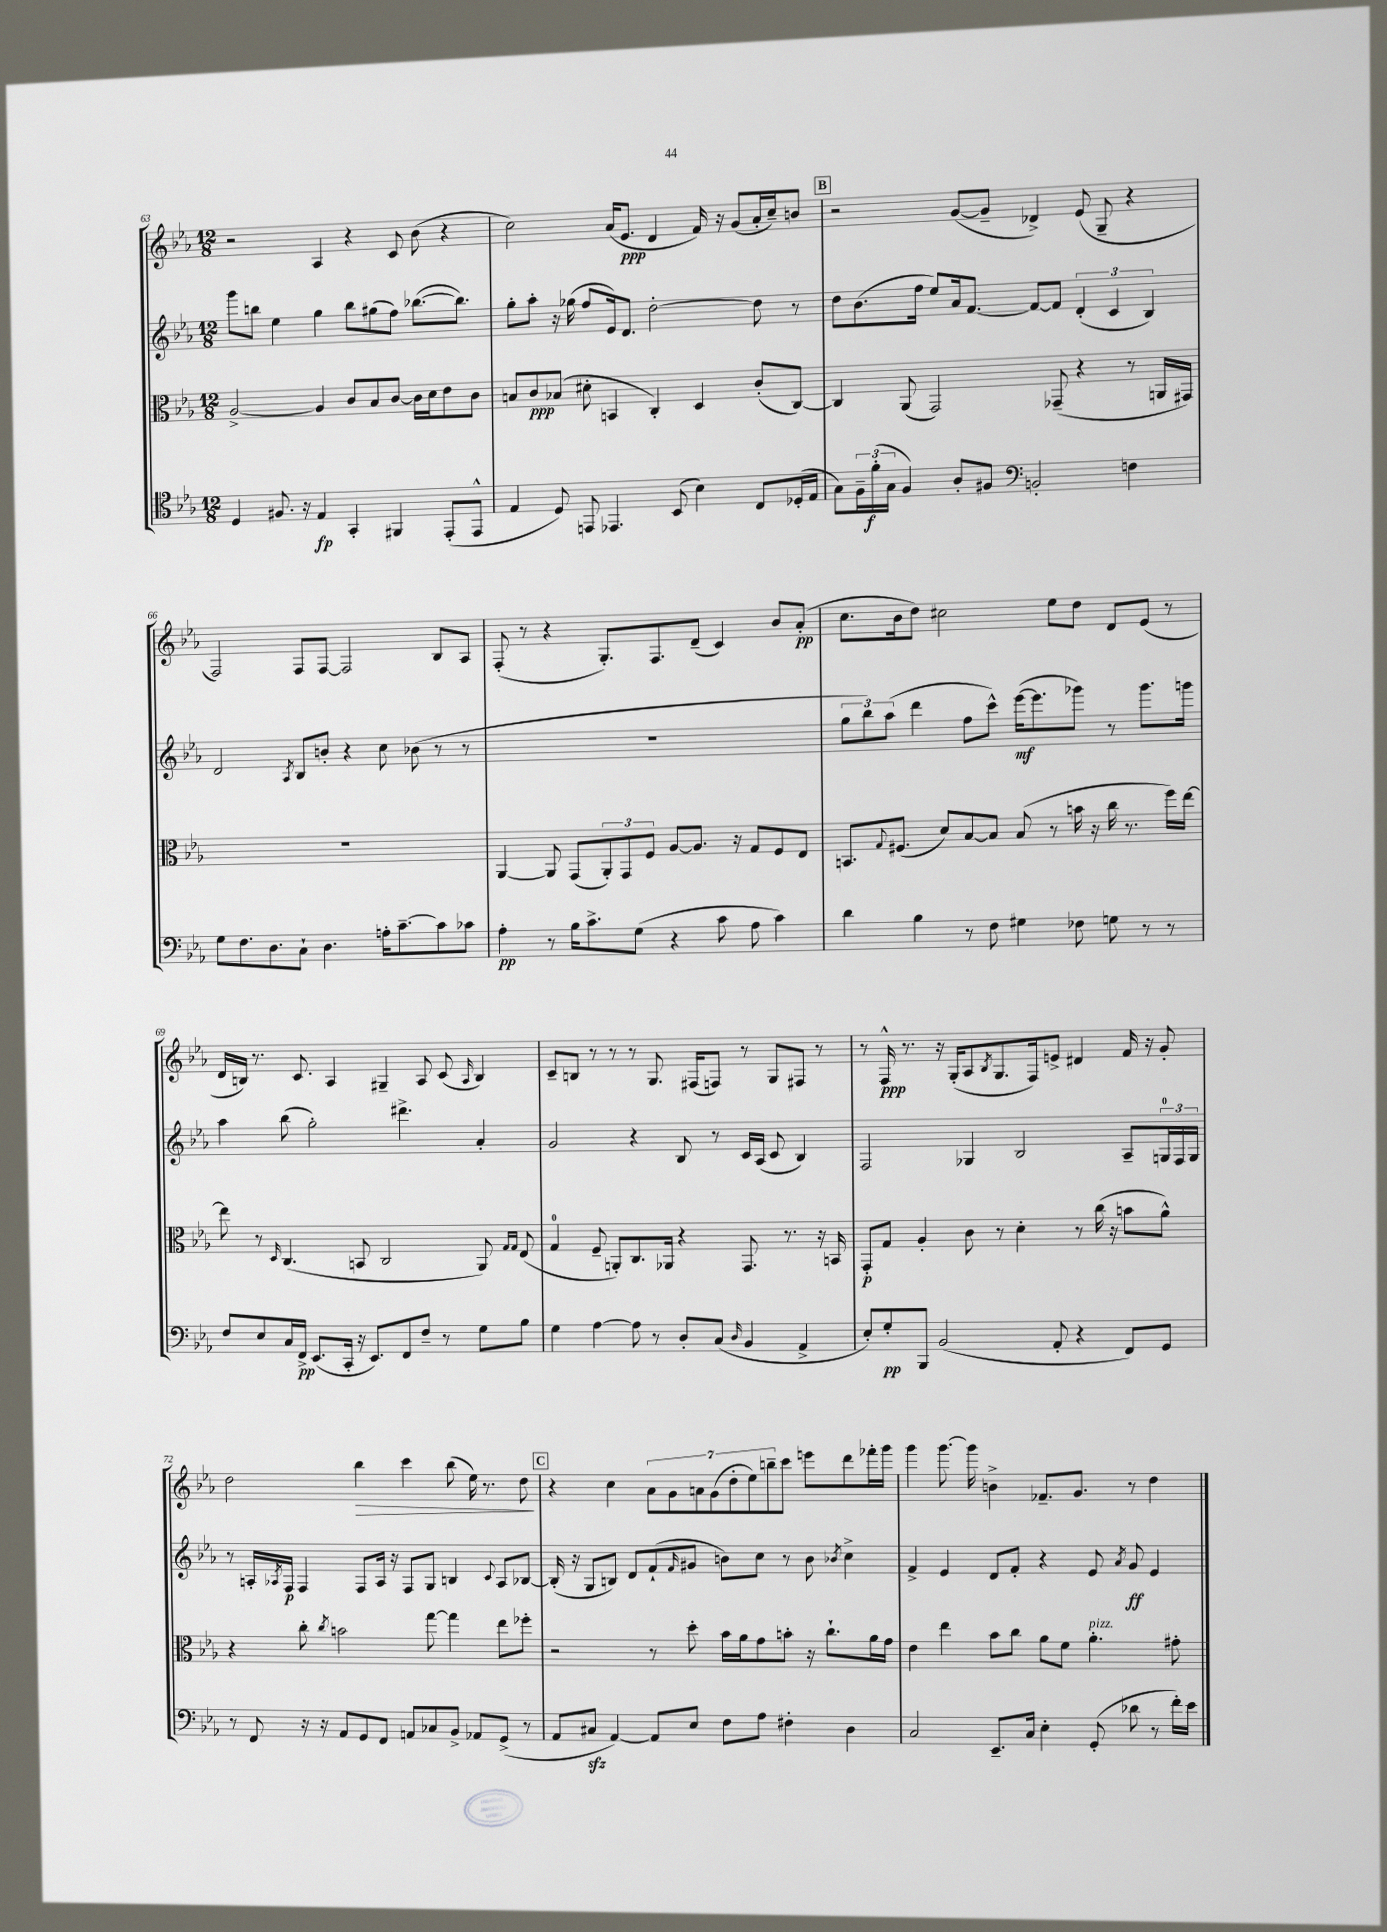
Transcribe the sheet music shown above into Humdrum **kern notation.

**kern	**kern	**kern	**kern
*staff4	*staff3	*staff2	*staff1
*clefC4	*clefC3	*clefG2	*clefG2
*k[b-e-a-]	*k[b-e-a-]	*k[b-e-a-]	*k[b-e-a-]
*M12/8	*M12/8	*M12/8	*M12/8
4D/	[2A-^/	8ggg\L	2r
.	.	8bb\J	.
8.F#/	.	4ee-\	.
16r	.	.	.
4E-/	4A-/]	4gg\	4A-/
4GG'/	8c/L	8bb\L	4r
.	8B-/	(8gg#\	.
4FF#/	[8c/J	8ff\J)	8c/
.	16c\]LL	([8.bb-\L	(8b-\
.	16d\J	.	.
(8EE-'/L	8e-\	.	4r
.	.	8.bb-\]J)	.
8EE-^^/J	8c\J	.	.
=	=	=	=
4E-/	8B/L	8gg'\L	2cc\)
.	8c/	8aa-'\J	.
8D/)	(8B-/J	16r	.
.	.	(16gg-\	.
8EE/	8d#'\	8ff/L	.
4.EE-/	4BB/	16e-/k)	(16a-/LK
.	.	8.d/J	8.e-/J
.	4C'/)	[2dd'\	4d/
(8BB-/	.	.	.
4B-\)	4D/	.	16f/)
.	.	.	16r
.	.	.	(8g/L
8C/L	(8c'/L	8dd\]	16a-'/L
.	.	.	16cc~/J)
(16D-'/L	[8C/J)	8r	8b/J
16E-/JJ	.	.	.
=	=	=	=
8G\L)	4C/]	8dd\L	2r
24F~\L	.	(8.b-\	.
(24f'\	.	.	.
24G\JJ	.	.	.
4F/)	(8AA-/	.	.
.	.	16ff\Jk	.
.	2GG/)	8ee-/L)	.
8A-'/L	.	16a-/k	([8g/L
.	.	[8.f/J	.
8F#/J	.	.	8g~/]J
*clefF4	*	*	*
2BB'/	.	8f/_L	4d-^/)
.	(8GG-~/	8f/]J	.
.	4r	(6d'/	(8e-/
.	.	.	8G~/
.	.	6c/	.
4F\	8r	.	4r
.	.	6B-/)	.
.	16AA/LL	.	.
.	16GG#/JJ)	.	.
=	=	=	=
8G\L	1.r	2d/	2F/)
8.F\	.	.	.
8.D\	.	.	.
.	.	8qA-/	.
8C`\J	.	8B-/L	8F/L
4.D\	.	8b'/J	[8F/J
.	.	4r	2F/]
16A'\LK	.	8cc\	.
[8.c~\	.	.	.
.	.	(8b-\	.
8c\]	.	8r	8B-/L
8c-\J	.	8r	8A-/J
=	=	=	=
4A-'\	[4AA-/	1.r	(8F'/
.	.	.	8r
8r	8AA-/]	.	4r
16B-\LK	(8GG/L	.	.
8.c^\	.	.	.
.	12AA-'/)	.	8.G'/L)
.	12GG/	.	.
(8G\J	.	.	.
.	12F/J	.	.
.	.	.	8.F/
4r	[8A-/L	.	.
.	8.A-/]J	.	(8d~/J
8c\	.	.	4c/)
.	16r	.	.
8A-\	8G/L	.	.
4c\)	8F/	.	8b-/L
.	8E-/J	.	(8a-'/J
=	=	=	=
4d\	8.BB/L	12gg\L	8.cc\L
.	.	12bb-\)	.
.	.	(12aa-\J	.
.	8qqG/	.	.
.	(8.F#/J	.	16b-\k
4B-\	.	4ddd\	8dd\J)
.	8d/L)	.	2cc#\
8r	[8B-/	8ff\L	.
8F\	8B-/]J	8ccc^^\J)	.
4G#\	(8B-/	([16eee-\LK	.
.	.	8.eee-\]	.
.	8r	.	8ee-\L
8F-\	16b\	8ggg-\J)	8dd\J
.	16r	.	.
8G\	16cc\	8r	8d/L
.	8.r	.	.
8r	.	8.ggg-\L	(8e-/J
8r	16ff\LL)	.	8r
.	[16ee-\JJ	16ggg\Jk	.
=	=	=	=
8F/L	8ee-\]	4aa-\	16d/LL
.	.	.	16B/JJ)
8E-/	8r	.	8.r
.	16qqD/	.	.
16C/L	(4.C/	(8bb-\	.
16FF^/JJ	.	.	8.c/
(8.EE-/L	.	2gg'\)	.
.	.	.	4A-/
16CC'/Jk	.	.	.
16r	8BB/	.	.
8.EE-/L)	.	.	.
.	2C/	.	4G#~/
8FF/	.	4.ddd#^\	.
8F~/J	.	.	8A-/
8r	.	.	(8c/
.	.	.	16qqA-/
8G\L	8AA-/)	4a-'/	4B/)
.	16qqG/LL	.	.
.	16qqG/JJ	.	.
8B-\J	(8E-/	.	.
=	=	=	=
4G\	4G/	2g/	8c~/L
.	.	.	8B/J
[4A-\	8F~/	.	8r
.	8AA'/L)	.	8r
8A-\]	8.C/	4r	8r
8r	.	.	8.G/
.	16AA-/Jk	.	.
8D'/L	4r	8B-/	.
.	.	.	(16F#/LK
(8C/J	.	8r	8F/J)
16qqD/	.	.	.
4BB-/	8.GG/	16c/LL	8r
.	.	(16A-/JJ	.
.	.	8c/	8G/L
.	8.r	.	.
4AA-^/	.	4B-/)	8F#/J
.	16r	.	8r
.	16BB/	.	.
=	=	=	=
8E-'/L)	8GG'/L	2F/	8r
8G'/	8G/J	.	16F^^/
.	.	.	8.r
8BBB-/J	4A-'/	.	.
(2BB-/	.	.	16r
.	.	.	(16G'/LK
.	8c\	4G-/	8A-/
.	.	.	8qB-/
.	8r	.	8.G/
.	4d'\	2B-/	.
.	.	.	16F/k)
8AA-'/	.	.	8e^/J
4r	8r	.	4d#/
.	(16cc\	.	.
.	16r	.	.
8FF/L)	8b\L	8A-~/L	16f/
.	.	.	16r
8GG/J	8a-^^\J)	24G/L	8g'/
.	.	24F/	.
.	.	24G/JJ	.
=	=	=	=
8r	4r	8r	2dd\
8FF/	.	16A'/LL	.
.	.	8qA-/	.
.	.	16F/JJ	.
16r	8cc'\	4F/	.
16r	.	.	.
.	8qcc/	.	.
8AA-/L	2b\	.	.
8GG/	.	8F/L	4bb-\
8FF/J	.	16A-/Jk	.
.	.	16r	.
8AA/L	.	8F/L	4ccc\
8C-/	[8gg\	8G/J	.
8BB-^/J	4gg\]	4B/	(8bb-\
8AA-/L	.	.	16ee-\)
.	.	.	8.r
.	.	8qqc/	.
(8GG^/J	8ee-\L	8A-/L	.
8r	8ff-'\J	[8B-/J	8dd\
=	=	=	=
8AA-/L	2r	(16B-'/]	4r
.	.	16r	.
8C#/J	.	8G/L	.
[4AA-/)	.	8B/J)	4cc\
.	.	8d/L	.
8AA-/]L	8r	(8f`/	14a-\L
.	.	.	14g\
.	.	16qqf/	.
8E-/J	8dd'\	8g#/J	.
.	.	.	14a\
.	.	.	(14g\
8F\L	16b-\LL	8b\L)	.
.	.	.	14dd'\
.	16a-\J	.	.
.	.	.	14ee-\)
8A-\J	8g\	8cc\J	.
.	.	.	14bb~\
4F#'\	8b'\J	8r	8ccc\J
.	16r	8b\	8eee\L
.	8.cc`\L	.	.
.	.	8qb-/	.
4D\	.	4cc^\	8ddd\
.	16a-\L	.	16fff-'\L
.	16g\JJ	.	16ggg\JJ
=	=	=	=
2C/	4e-\	4f^/	4ggg\
.	4ee-\	4e-/	[8.ggg\
.	.	.	16ggg\]
8.EE-~/L	8b-\L	8d/L	4b^\
.	8cc\J	8f'/J	.
16C/Jk	.	.	.
4E-'\	8a-\L	4r	8.f-~/L
.	8f\J	.	.
.	.	.	8.g/J
(8GG'/	4.a-'\	8e-/	.
.	.	8qa-/	.
8d-\	.	8g/	8r
8r	.	4e-/	4dd\
16f'\LL)	8g#'\	.	.
16e-\JJ	.	.	.
==	==	==	==
*-	*-	*-	*-
